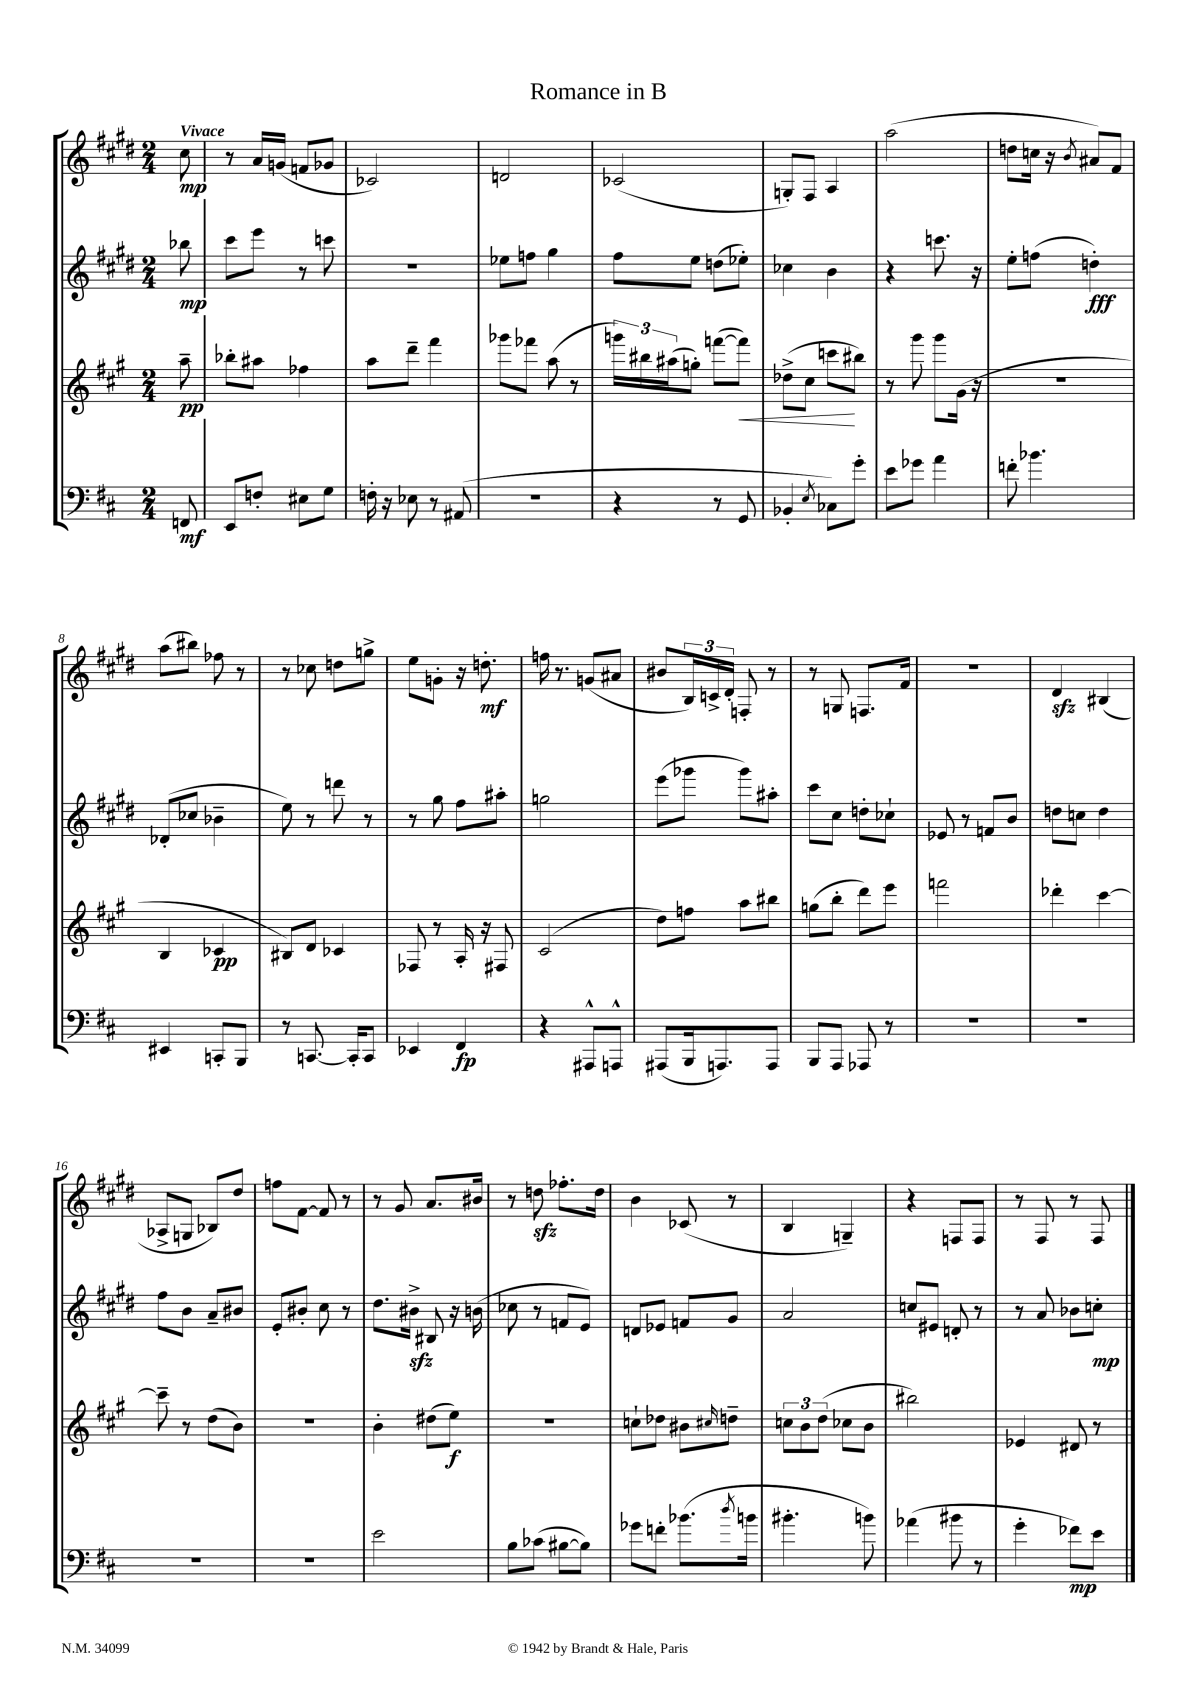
\header { title = "Romance in B" }
<<
\new StaffGroup <<
\new Staff = "s0" {
    \clef treble \key e \major \numericTimeSignature \time 2/4 \partial 8 \tempo "Vivace"
    cis''8\mp |
    r8 a'16 g'16( f'8 ges'8 |
    ces'2) |
    d'2 |
    ces'2( |
    g8-.) fis8 a4 |
    a''2( |
    d''8 c''16 r16 \acciaccatura { b'8 } ais'8) fis'8 |
    a''8( bis''8) fes''8 r8 |
    r8 ces''8 d''8 g''8-> |
    e''8 g'8-. r16 d''8.-.\mf |
    f''16 r8. g'8( ais'8 |
    bis'8 \tuplet 3/2 { b16) c'16-> dis'16-. } f8-. r8 |
    r8 g8 f8. fis'16 |
    R2 |
    dis'4\sfz bis4( |
    aes8-> g8 bes8) dis''8 |
    f''8 fis'8~ fis'8 r8 |
    r8 gis'8 a'8. bis'16 |
    r8 d''8\sfz fes''8.-. d''16 |
    b'4 ces'8( r8 |
    b4 g4--) |
    r4 f8 f8 |
    r8 fis8 r8 fis8 \bar "|." |
}
\new Staff = "s1" {
    \clef treble \key e \major \numericTimeSignature \time 2/4 \partial 8
    bes''8\mp |
    cis'''8 e'''8 r8 c'''8 |
    R2 |
    ees''8 f''8 gis''4 |
    fis''8 e''8 d''8( ees''8-.) |
    ces''4 b'4 |
    r4 c'''8. r16 |
    e''8-. f''8( d''4-.\fff) |
    des'8-.( ces''8 bes'4-- |
    e''8) r8 d'''8 r8 |
    r8 gis''8 fis''8 ais''8-. |
    g''2 |
    e'''8( ges'''8 ges'''8) ais''8-. |
    cis'''8 cis''8 d''8-. ces''8-! |
    ees'8 r8 f'8 b'8 |
    d''8 c''8 d''4 |
    fis''8 b'8 a'8-- bis'8 |
    e'8-. bis'8-. cis''8 r8 |
    dis''8. bis'16->\sfz bis8 r16 b'16( |
    ces''8 r8 f'8 e'8) |
    d'8 ees'8 f'8 gis'8 |
    a'2 |
    c''8 eis'8 d'8-. r8 |
    r8 a'8 bes'8 c''8-.\mp \bar "|." |
}
\new Staff = "s2" {
    \clef treble \key a \major \numericTimeSignature \time 2/4 \partial 8
    a''8--\pp |
    bes''8-. ais''8 fes''4 |
    a''8 d'''8-- fis'''4 |
    ges'''8 fes'''8 a''8( r8 |
    \tuplet 3/2 { g'''16) bis''16 ais''16( } g''8-.) f'''8~( f'''8\<) |
    des''8->( cis''8 c'''8\! bis''8) |
    r8 gis'''8 gis'''8 gis'16( r16 |
    r2 |
    b4 ces'4\pp |
    bis8) d'8 ces'4 |
    fes8 r8 a16-. r16 fis8 |
    cis'2( |
    d''8) f''8 a''8 bis''8 |
    g''8( b''8-. d'''8) e'''8 |
    f'''2 |
    des'''4-. cis'''4~ |
    cis'''8-- r8 d''8( b'8) |
    R2 |
    b'4-. dis''8( e''8\f) |
    R2 |
    c''8-! des''8 bis'8 \grace { cis''16 } d''8-- |
    \tuplet 3/2 { c''8 b'8 d''8( } ces''8 b'8 |
    bis''2) |
    ees'4 dis'8 r8 \bar "|." |
}
\new Staff = "s3" {
    \clef bass \key d \major \numericTimeSignature \time 2/4 \partial 8
    f,8\mf |
    e,8 f8-. eis8 g8 |
    f16-. r16 ees8 r8 ais,8( |
    R2 |
    r4 r8 g,8 |
    bes,4-. \acciaccatura { e8 } ces8) g'8-. |
    e'8 ges'8 a'4 |
    f'8-. bes'4. |
    eis,4 c,8-. b,,8 |
    r8 c,8.~ c,16-. c,8 |
    ees,4 fis,4\fp |
    r4 ais,,8-^ a,,8-^ |
    ais,,8( b,,16 a,,8.) a,,8 |
    b,,8 a,,8 aes,,8 r8 |
    R2 |
    R2 |
    R2 |
    R2 |
    e'2 |
    b8 ces'8( bis8~ bis8) |
    ges'8 f'8-. bes'8.( \acciaccatura { d''8 } b'16 |
    bis'4.-. b'8) |
    aes'4( bis'8 r8 |
    g'4-. fes'8\mp) e'8 \bar "|." |
}
>>
>>
